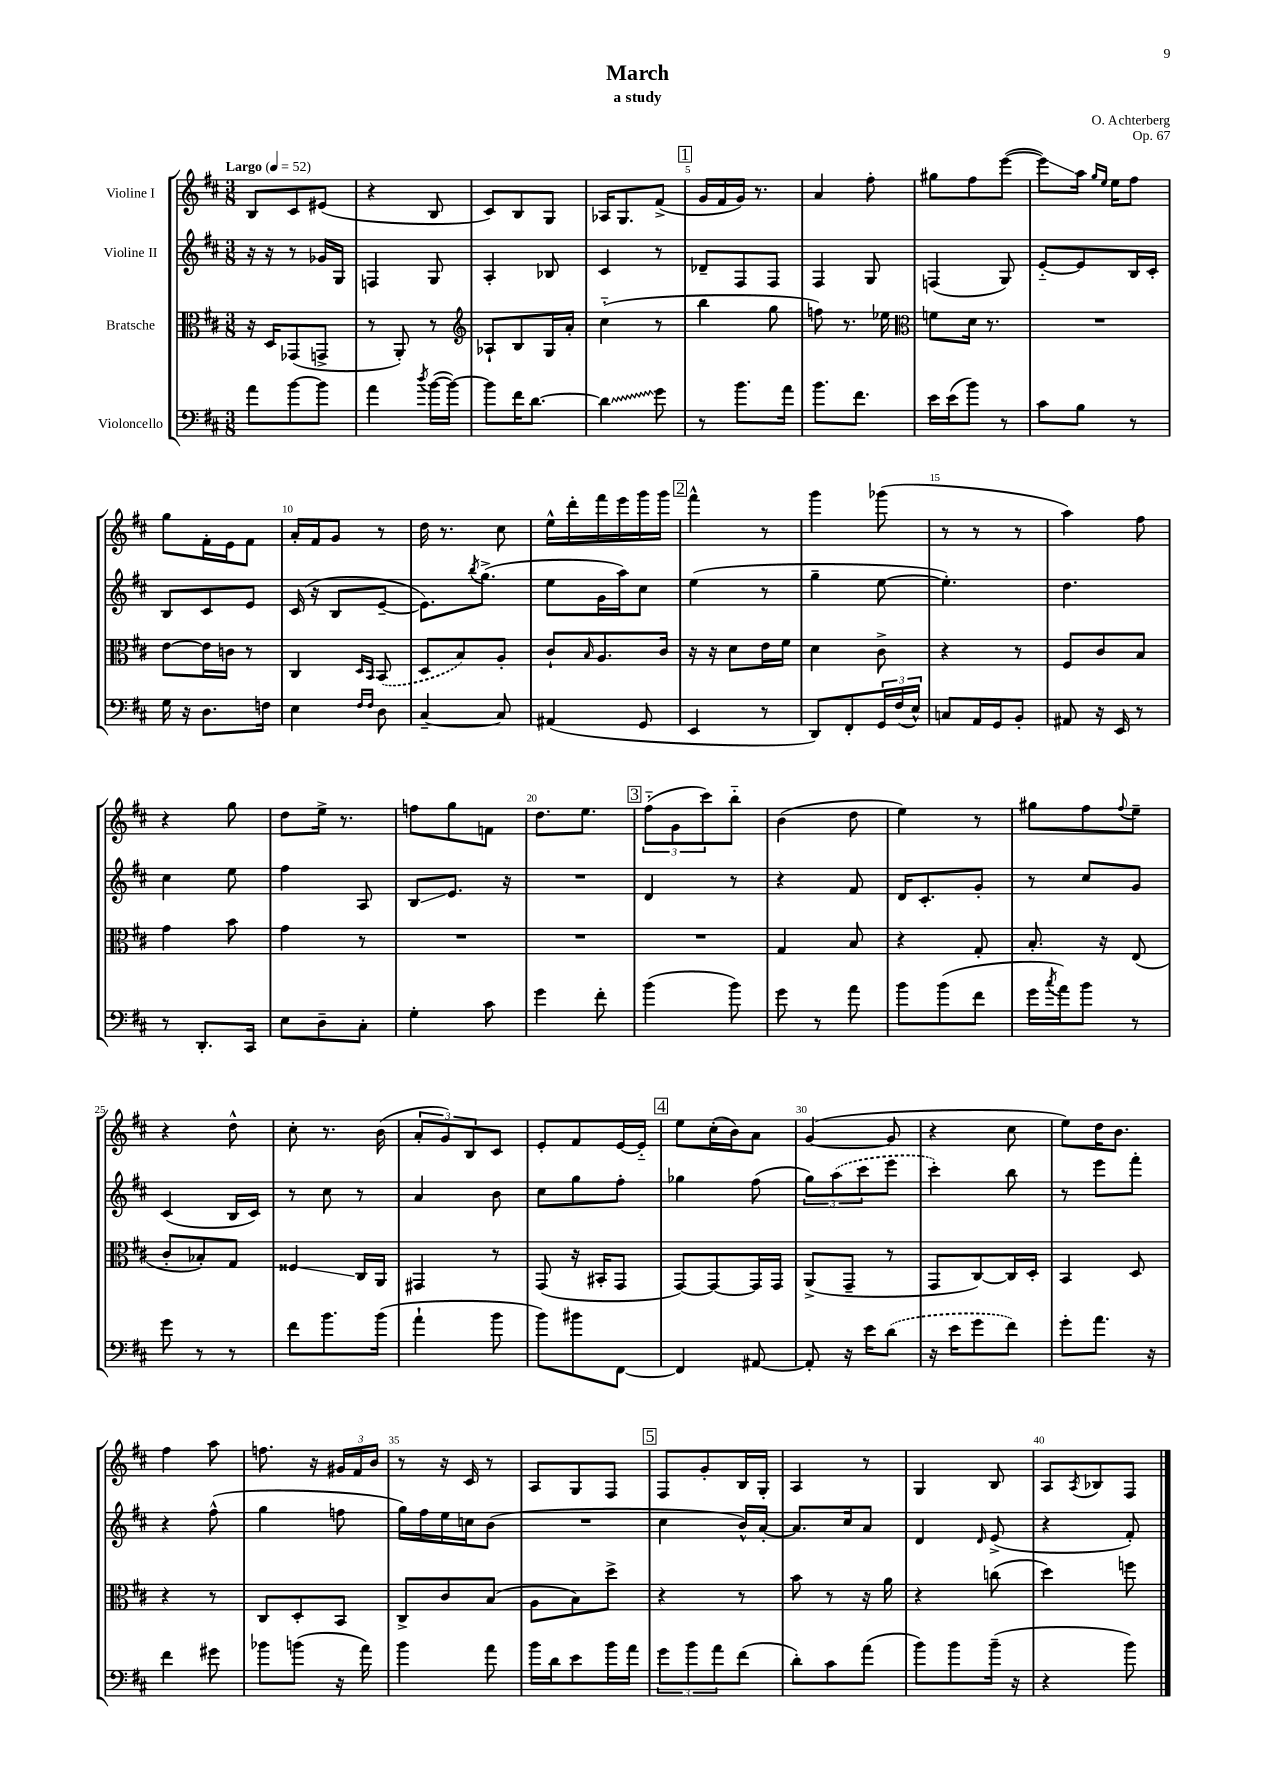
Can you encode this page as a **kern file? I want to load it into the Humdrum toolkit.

**kern	**kern	**kern	**kern
*staff4	*staff3	*staff2	*staff1
*clefF4	*clefC3	*clefG2	*clefG2
*k[f#c#]	*k[f#c#]	*k[f#c#]	*k[f#c#]
*M3/8	*M3/8	*M3/8	*M3/8
*MM52	*MM52	*MM52	*MM52
8a\L	16r	16r	8B/L
.	16D/LK	16r	.
[8b\	(8GG-/	8r	8c#/
8b\]J	8GG^/J	16g-/LL	(8e#/J
.	.	16G/JJ	.
=	=	=	=
4a\	8r	4F/	4r
.	8AA'/)	.	.
8qdd/	.	.	.
([16b\LL	8r	8G/	8B/
16b\_JJ)	.	.	.
=	=	=	=
*	*clefG2	*	*
8b\]L	8A-`/L	4A'/	8c#/L)
16f#\K	8B/	.	8B/
[8.d\J	.	.	.
.	16G/L	8B-/	8G/J
.	16a'/JJ	.	.
=	=	=	=
4d\]	(4cc#'~\	4c#/	16A-/LK
.	.	.	8.G/
8g\	8r	8r	(8f#^/J
=	=	=	=
8r	4bb\	8d-~/L	16g/LL
.	.	.	16f#/
8.b\L	.	8F#/	16g/JJ)
.	.	.	8.r
.	8gg\	8F#/J	.
16a\Jk	.	.	.
=	=	=	=
8.b\L	8ff\)	4F#/	4a/
.	8.r	.	.
8.f#\J	.	.	.
.	.	8G/	8ff#'\
.	16ee-\	.	.
=	=	=	=
*	*clefC3	*	*
16e\LL	8f\L	(4F/	8gg#\L
(16e\J	.	.	.
8b\J)	16d\Jk	.	8ff#\
.	8.r	.	.
8r	.	8G/)	([8eee\J
=	=	=	=
8c#\L	4.r	[8e'~/L	8eee\]L)
8B\J	.	8e/]	16aa\Jk
.	.	.	16qqgg/LL
.	.	.	16qqee/JJ
.	.	.	16ee\LK
8r	.	16B/L	8ff#\J
.	.	16c#'/JJ	.
=	=	=	=
16G\	[8e\L	8B/L	8gg\L
16r	.	.	.
8.D\L	16e\]L	8c#/	16f#'\L
.	16c\JJ	.	16e\J
.	8r	8e/J	8f#\J
16F\Jk	.	.	.
=	=	=	=
4E\	4C#/	(16c#/	16a'/LL
.	.	16r	16f#/J
.	.	8B/L	8g/J
16qqF#/LL	16qqD/LL	.	.
16qqF#/JJ	16qqBB/JJ	.	.
8D\	(8BB/	[8e~/J	8r
=	=	=	=
[4C#~/	8D/L	8.e\]L)	16dd\
.	.	.	8.r
.	8B/)	.	.
.	.	8qbb/	.
.	.	(8.gg^\J	.
8C#/]	8A'/J	.	8cc#\
=	=	=	=
(4AA#/	8c#`/L	8ee\L	16ee^^\LL
.	.	.	16ddd'\
.	16qqB/	.	.
.	8.A/	16g\L	16fff#\
.	.	16aa\J)	16eee\
8GG/	.	8cc#\J	16ggg\
.	16c#/Jk	.	16ggg\JJ
=	=	=	=
4EE/	16r	(4ee\	4fff#^^\
.	16r	.	.
.	8d\L	.	.
8r	16e\L	8r	8r
.	16f#\JJ	.	.
=	=	=	=
8DD/L)	4d\	4gg~\	4ggg\
8FF#'/	.	.	.
24GG/L	8c#^\	[8ee\	(8ggg-\
(24F#/	.	.	.
24E^^/JJ)	.	.	.
=	=	=	=
8C/L	4r	4.ee'\])	8r
16AA/L	.	.	8r
16GG/J	.	.	.
8BB'/J	8r	.	8r
=	=	=	=
8AA#/	8F#/L	4.dd\	4aa\)
16r	8c#/	.	.
16EE/	.	.	.
8r	8B/J	.	8ff#\
=	=	=	=
8r	4g\	4cc#\	4r
8.DD'/L	.	.	.
.	8b\	8ee\	8gg\
16CC#/Jk	.	.	.
=	=	=	=
8E\L	4g\	4ff#\	8dd\L
8D~\	.	.	16ee^\Jk
.	.	.	8.r
8C#'\J	8r	8A/	.
=	=	=	=
4G'\	4.r	8B/L	8ff\L
.	.	8.e/J	8gg\
8c#\	.	.	8f\J
.	.	16r	.
=	=	=	=
4g\	4.r	4.r	8.dd\L
.	.	.	8.ee\J
8f#'\	.	.	.
=	=	=	=
(4b\	4.r	4d/	(12ff#'~\L
.	.	.	12g\
.	.	.	12ccc#\)
8b\)	.	8r	8bb'~\J
=	=	=	=
8g\	4G/	4r	(4b\
8r	.	.	.
8a\	8B/	8f#/	8dd\
=	=	=	=
8b\L	4r	16d/LK	4ee\)
.	.	8.c#'/	.
(8b\	.	.	.
8f#\J	8G'/	8g'/J	8r
=	=	=	=
16g\LL	8.B'/	8r	8gg#\L
8qcc#/	.	.	.
16a\J)	.	.	.
8b\J	.	8cc#/L	8ff#\
.	16r	.	.
.	.	.	8qqff#/
8r	(8E/	8g/J	8ee~\J
=	=	=	=
8g\	8c#'/L	(4c#/	4r
8r	8B-'/)	.	.
8r	8G/J	16B/LL	8dd^^\
.	.	16c#/JJ)	.
=	=	=	=
8f#\L	4F##/	8r	8cc#'\
8.b\	.	8cc#\	8.r
.	16C#/LL	8r	.
(16b\Jk	16AA/JJ	.	(16b\
=	=	=	=
4a`\	4GG#/	4a/	12a'/L
.	.	.	12g/)
.	.	.	12B/
8b\	8r	8b\	8c#/J
=	=	=	=
8b\L)	(8GG/	8cc#\L	8e'/L
8b#\	16r	8gg\	8f#/
.	16BB#'/LK	.	.
[8FF#\J	8GG/J	8ff#'\J	[16e/L
.	.	.	16e'~/]JJ
=	=	=	=
4FF#/]	[8GG/L)	4gg-\	8ee\L
.	8GG/_	.	(16cc#'\L
.	.	.	16b\J)
[8AA#/	16GG/]L	(8ff#\	8a\J
.	16GG/JJ	.	.
=	=	=	=
8AA#'/]	(8AA^/L	12gg\L)	([4g/
.	.	(12aa\	.
16r	8GG~/J	.	.
.	.	12ccc#\	.
16e\LK	.	.	.
(8d\J	8r	8eee\J	8g/]
=	=	=	=
16r	8GG/L	4ccc#'\)	4r
16e\LK	.	.	.
8g\	[8C#/)	.	.
8f#\J)	16C#/]L	8bb\	8cc#\
.	16D'/JJ	.	.
=	=	=	=
8g'\L	4BB/	8r	8ee\L)
8.a\J	.	8eee\L	16dd\K
.	.	.	8.b\J
.	8D/	8fff#'\J	.
16r	.	.	.
=	=	=	=
4f#\	4r	4r	4ff#\
8g#\	8r	(8ff#^^\	8aa\
=	=	=	=
8b-\L	8C#/L	4gg\	8.ff\
(8b\J	8D'/	.	.
.	.	.	16r
16r	8BB/J	8ff\	24g#/LL
.	.	.	24f#/
16a\)	.	.	.
.	.	.	24b/JJ
=	=	=	=
4b\	8C#^/L	16gg\LL)	8r
.	.	16ff#\	.
.	8c#/	16ee\	16r
.	.	16cc\J	16c#/
8a\	(8B/J	(8b\J	8r
=	=	=	=
16b\LL	8A\L	4.r	8A/L
16d\J	.	.	.
8e\	8B\)	.	8G/
16b\L	8dd^\J	.	8F#/J
16a\JJ	.	.	.
=	=	=	=
12g\L	4r	4cc#\	8F#/L
12b\	.	.	.
.	.	.	8g'/
12a\	.	.	.
(8f#\J	8r	16b^^/LL)	16B/L
.	.	[16a'/JJ	16G'/JJ
=	=	=	=
8d'\L)	8b\	8.a/]L	4A/
8c#\	8r	.	.
.	.	16cc#/k	.
(8a\J	16r	8a/J	8r
.	16a\	.	.
=	=	=	=
8b\L)	4r	4d/	4G/
8b\	.	.	.
.	.	16qqd/	.
(16b~\Jk	(8cc\	(8e^/	8B/
16r	.	.	.
=	=	=	=
4r	4dd\)	4r	8A/L
.	.	.	8qA/
.	.	.	8B-/
8b\)	8ff\	8f#'/)	8F#/J
==	==	==	==
*-	*-	*-	*-
